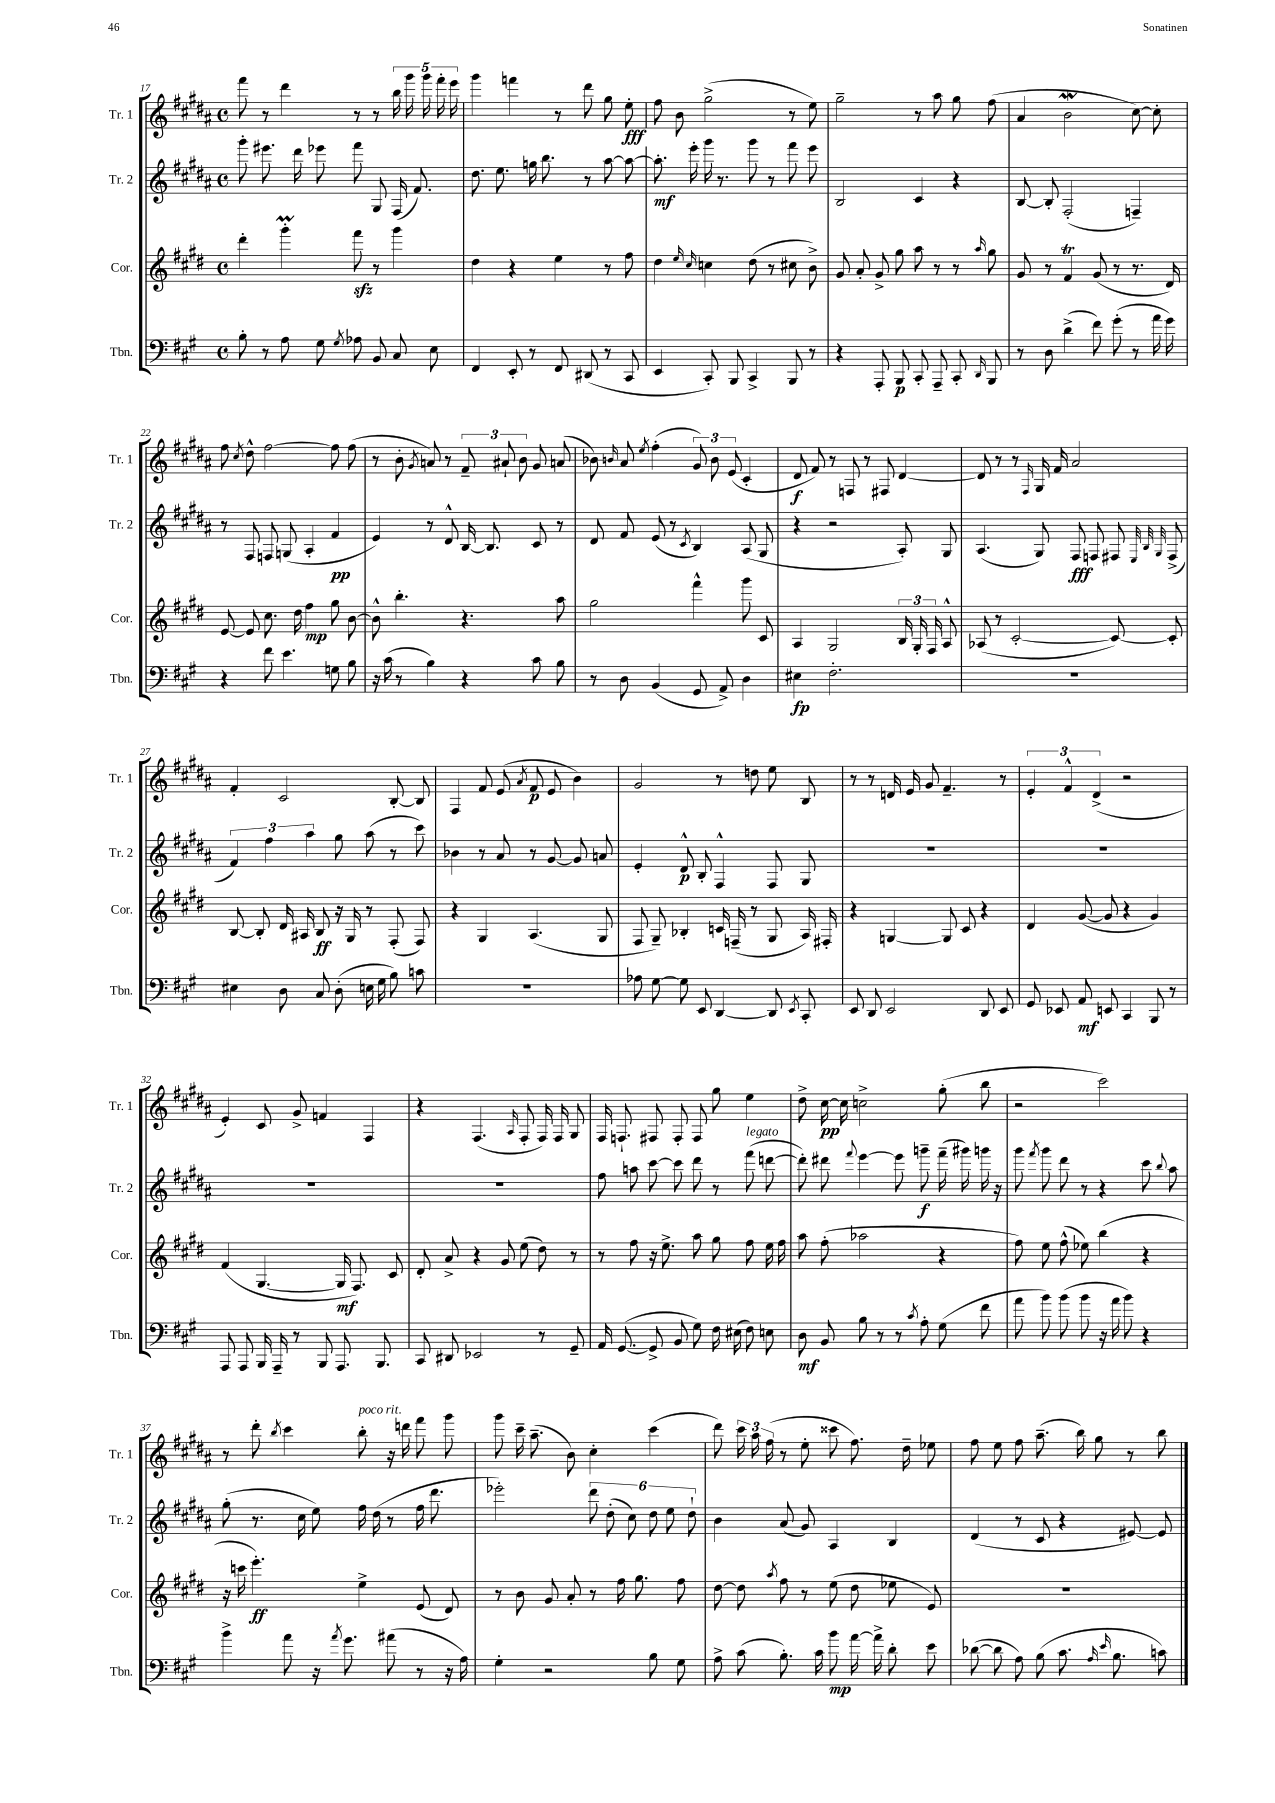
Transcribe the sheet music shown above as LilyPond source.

<<
\new StaffGroup <<
\new Staff = "s0" \with { instrumentName = "Tr. 1" shortInstrumentName = "Tr. 1" } {
    \clef treble \key b \major \defaultTimeSignature \time 4/4
    \autoBeamOff fis'''8 r8 dis'''4 r8 r8 \tuplet 5/4 { b''16 gis'''16 gis'''16 fis'''16-. e'''16 } |
    gis'''4 f'''4 r8 dis'''8 gis''8 e''8-.\fff |
    fis''8 b'8 gis''2->( r8 e''8) |
    gis''2-- r8 ais''8 gis''8 fis''8( |
    ais'4 b'2\mordent cis''8~) cis''8-. |
    fis''8 \acciaccatura { cis''8 } dis''8-^ fis''2~ fis''8 fis''8( |
    r8 b'8-. \acciaccatura { gis'8 } a'8) r8 \tuplet 3/2 { fis'8-- ais'8-! b'8 } gis'8 a'8( |
    bes'8) \grace { b'16 } ais'8 \acciaccatura { e''8 } fis''4-.( \tuplet 3/2 { gis'8) b'8 e'8( } cis'4-. |
    dis'8\f fis'8) r8 f8 r8 fis8 dis'4~ |
    dis'8 r8 r8 \grace { fis16 } gis16 fis'16 ais'2 |
    fis'4-. cis'2 b8~-. b8 |
    fis4 fis'8 e'8( \acciaccatura { ais'8 } fis'8\p e'8 b'4) |
    gis'2 r8 d''8 e''8 b8 |
    r8 r8 d'16 e'16 gis'8 fis'4.-- r8 |
    \tuplet 3/2 { e'4-. fis'4-^ dis'4->( } r2 |
    e'4-.) cis'8 gis'8-> f'4 fis4 |
    r4 fis4.( \grace { ais16 } fis8-. fis16) fis16 gis8 |
    fis16 f8.-! fis8 fis8-. fis8 gis''8 e''4 |
    dis''8-> cis''16~\pp cis''16 c''2-> gis''8-.( b''8 |
    r2 cis'''2) |
    r8 dis'''8-. \acciaccatura { b''8 } cis'''4 b''8-.^\markup { \italic "poco rit." } r16 d'''16 fis'''8 gis'''8 |
    gis'''8 cis'''16-- ais''8.--( b'8) cis''4-. cis'''4( |
    dis'''8) \tuplet 3/2 { cis'''16 ais''16 fis''16( } r8 e''8-. cisis'''8 fis''8.) dis''16-- ees''8 |
    fis''8 e''8 fis''8 ais''8.--( b''16) gis''8 r8 b''8 \bar "|." |
}
\new Staff = "s1" \with { instrumentName = "Tr. 2" shortInstrumentName = "Tr. 2" } {
    \clef treble \key b \major \defaultTimeSignature \time 4/4
    \autoBeamOff gis'''8-. eis'''8. dis'''16 ees'''8 fis'''8 gis8 fis16( fis'8.) |
    dis''8. e''8. g''16 b''8. r8 ais''8~ ais''8~ |
    ais''8.-.\mf e'''16-. gis'''16 r8. gis'''8 r8 fis'''8 e'''8 |
    b2 cis'4 r4 |
    b8~ b8-. fis2-.( f4--) |
    r8 fis8 f8 g8( ais4-. fis'4\pp |
    e'4) r8 dis'8-^ b16~ b8. cis'8 r8 |
    dis'8 fis'8 e'8( r8 \acciaccatura { cis'8 } b4) ais8( gis8 |
    r4 r2 ais8-.) gis8 |
    ais4.( gis8) fis8\fff f8 fis8 \grace { e32 b32 gis32 } fis8->( |
    \tuplet 3/2 { fis'4) fis''4 ais''4 } gis''8 ais''8( r8 cis'''8) |
    bes'4 r8 ais'8 r8 gis'8~ gis'8 a'8 |
    e'4-. dis'8-^\p b8-. fis4-^ fis8 gis8 |
    R1 |
    R1 |
    R1 |
    R1 |
    fis''8 a''8 cis'''8~ cis'''8 dis'''8 r8 fis'''8^\markup { \italic "legato" }( d'''8~ |
    d'''8-.) dis'''8 \appoggiatura { fis'''8 } e'''4~ e'''8 g'''8--\f fis'''16--( gis'''16) g'''16 r16 |
    gis'''8 \acciaccatura { fis'''8 } gis'''8 dis'''8 r8 r4 cis'''8 \appoggiatura { b''8 } ais''8 |
    gis''8-.( r8. cis''16 e''8) fis''16 dis''16( r8 fis''16 dis'''8. |
    ees'''2-.) \tuplet 6/4 { dis'''8 dis''8-.( cis''8) dis''8 e''8 dis''8-! } |
    b'4 ais'8( gis'8) ais4 b4 |
    dis'4( r8 cis'8 r4 eis'8~) eis'8 \bar "|." |
}
\new Staff = "s2" \with { instrumentName = "Cor." shortInstrumentName = "Cor." } {
    \clef treble \key e \major \defaultTimeSignature \time 4/4
    \autoBeamOff dis'''4-. gis'''4-.\prall fis'''8\sfz r8 gis'''4 |
    dis''4 r4 e''4 r8 fis''8 |
    dis''4 \grace { e''16 cis''16 } c''4 dis''8( r8 cis''8 b'8->) |
    gis'8 a'8-. gis'8-> gis''8 a''8 r8 r8 \grace { a''16 } gis''8 |
    gis'8 r8 fis'4\trill gis'8( r8 r8. dis'16) |
    e'8~ e'8 cis''8. dis''16 fis''4\mp gis''8 b'8~ |
    b'8-^ b''4.-. r4. a''8 |
    gis''2 fis'''4-^ gis'''8 cis'8 |
    a4 gis2 \tuplet 3/2 { b16 gis16-. fis16 } a8-^ |
    aes8( r8 cis'2~-. cis'8~) cis'8-. |
    b8~ b8-. dis'16 ais16 b8\ff r16 gis16 r8 fis8-.( fis8) |
    r4 gis4 a4.( gis8 |
    fis8 gis8--) bes4-. c'16 f16--( r8 gis8 a16) fis16-. |
    r4 g4~ g8 cis'8 r4 |
    dis'4 gis'8~( gis'8 r4 gis'4) |
    fis'4( gis4.~ gis16\mf fis8.) cis'8 |
    dis'8-. a'8-> r4 gis'8 e''8( dis''8) r8 |
    r8 fis''8 r16 e''8.-> a''8 gis''8 fis''8 e''16 fis''16 |
    a''8 fis''8-.( aes''2 r4 |
    fis''8) e''8 fis''8-^( ees''8) b''4( r4 |
    r16 c'''16 e'''4.-.\ff) e''4-> e'8( dis'8) |
    r8 b'8 gis'8 a'8-. r8 fis''16 gis''8. fis''8 |
    dis''8~ dis''8 \acciaccatura { a''8 } fis''8 r8 e''8( dis''8 ees''8 e'8) |
    R1 \bar "|." |
}
\new Staff = "s3" \with { instrumentName = "Tbn." shortInstrumentName = "Tbn." } {
    \clef bass \key a \major \defaultTimeSignature \time 4/4
    \autoBeamOff b8-. r8 a8 gis8 \acciaccatura { gis8 } aes8 b,8 cis8 e8 |
    fis,4 e,8-. r8 fis,8 dis,8( r8 cis,8 |
    e,4 cis,8-.) b,,8 cis,4-> b,,8 r8 |
    r4 a,,8-. b,,8\p cis,8-. a,,8-- cis,8-. \grace { d,16 } b,,8 |
    r8 d8 d'4->( fis'8) gis'8-.( r8 a'16 gis'16) |
    r4 fis'8 e'4. g8 b8 |
    r16 cis'16( r8 b4) r4 cis'8 b8 |
    r8 d8 b,4( gis,8 a,8->) d4 |
    eis4\fp fis2.-. |
    R1 |
    eis4 d8 cis8 d8-.( e16 gis16 b8) c'8 |
    R1 |
    aes8 gis8~ gis8 e,8 d,4~ d,8 \acciaccatura { e,8 } cis,8-. |
    e,8 d,8 e,2 d,8 e,8 |
    gis,8 ees,8 a,8\mf e,8 cis,4 b,,8 r8 |
    a,,8 a,,8 b,,16 a,,16-- r8 b,,8 a,,8. b,,8. |
    cis,8 dis,8 ees,2 r8 gis,8-- |
    a,16 gis,8.~( gis,8-> b,8 gis8) fis16 eis16( fis8) e8 |
    d8\mf b,8 b8 r8 r8 \acciaccatura { cis'8 } a8-. gis8( fis'8 |
    a'8 b'8) b'8( b'8 r16 a'16 b'8) r4 |
    b'4-> a'8 r16 \acciaccatura { a'8 } gis'8. ais'8( r8 r16 a16) |
    gis4-. r2 b8 gis8 |
    a8-> cis'8( b8.-.) cis'16 b'8\mp a'16~ a'16-> d'8-. e'8 |
    des'8~( des'8 a8) b8( cis'8. \grace { a16 e'16 } b8. c'8) \bar "|." |
}
>>
>>
\layout { \context { \Score currentBarNumber = #17 } }
